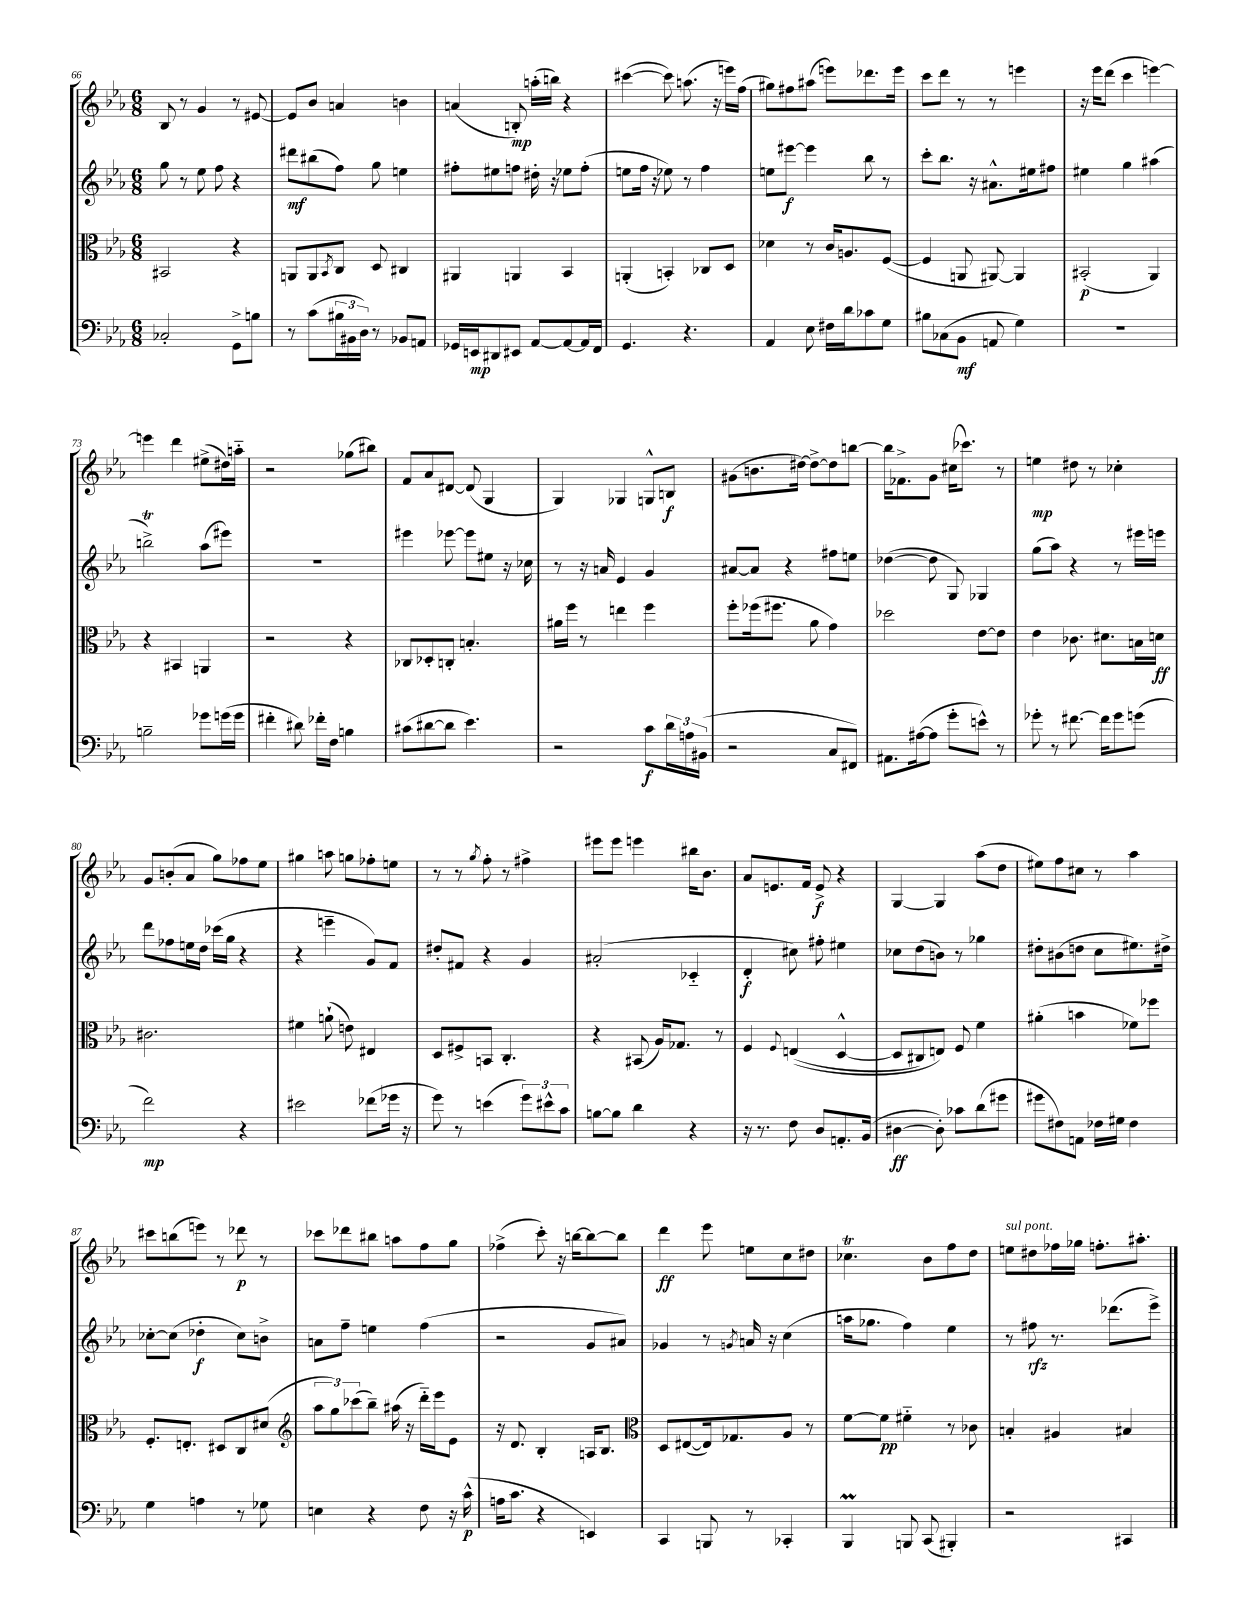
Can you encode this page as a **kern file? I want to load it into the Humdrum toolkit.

**kern	**kern	**kern	**kern
*staff4	*staff3	*staff2	*staff1
*clefF4	*clefC3	*clefG2	*clefG2
*k[b-e-a-]	*k[b-e-a-]	*k[b-e-a-]	*k[b-e-a-]
*M6/8	*M6/8	*M6/8	*M6/8
2C-'	2BB#	8gg	8B-
.	.	8r	8r
.	.	8ee-	4g
.	.	8ff	.
8GG^	4r	4r	8r
8B	.	.	[8e#
=	=	=	=
8r	8AA	8ddd#	8e#]
(8c	8AA	(8bb#	8b-
.	8qBB-	.	.
24B#	8C	8ff)	4a
24BB#	.	.	.
24D)	.	.	.
8r	8D	8gg	.
8BB-	4C#	4ee	4b
8AA	.	.	.
=	=	=	=
16GG-	4AA#	8ff#'	(4a
16EE	.	.	.
8DD#	.	8ee#	.
8EE#	4AA	8ff	8B')
[8AA-	.	16dd#'	(16aa'
.	.	16r	16bb)
8AA-_	4BB-	8ee-	4r
16AA-]	.	(8ff'	.
16FF	.	.	.
=	=	=	=
4.GG	(4AA'	8ee	([4ccc#
.	.	16ff	.
.	.	16r	.
.	4BB')	8ee-)	8ccc#])
4.r	.	8r	(8.aa
.	8C-	4ff	.
.	.	.	16r
.	8D	.	16eee)
.	.	.	(16ff
=	=	=	=
4AA-	4d-	8ee	8gg#)
.	.	[8eee#	8ff#
8E-	8r	4eee#]	(8aa#
16F#	16c	.	8eee)
16d	8.A	.	.
8c-	.	8bb-	8.ddd-
8G	([8F	8r	.
.	.	.	16eee
=	=	=	=
8B#	4F]	8ccc'	8ccc
(8C-	.	8.bb-	8ddd
8BB-	8AA	.	8r
.	.	16r	.
8AA	[8AA#)	8.a#^^	8r
4G)	4AA#]	.	4eee
.	.	16ee#	.
.	.	8ff#	.
=	=	=	=
2.r	(2BB#'	4ee#	16r
.	.	.	16eee-
.	.	.	(8ddd
.	.	4gg	4ccc
.	4AA-)	(4aa#	[4eee)
=	=	=	=
2B~	4r	2bb^)	4eee]
.	4BB#	.	4ddd
8g-	4AA	(8aa-	(8ee#^
(16g	.	8eee#)	16dd#)
16g	.	.	16aa'~
=	=	=	=
4f#'	2r	2.r	2r
8d#)	.	.	.
16f-'	.	.	.
16F	.	.	.
4B	4r	.	(8gg-
.	.	.	8bb#)
=	=	=	=
(8c#	8C-	4eee#	8f
[8d#	8D-'	.	8a-
8d#]	8C'	[8eee-	[8d#
4.e-)	4.B'	8eee-]	(8d#]
.	.	8ee#	4G
.	.	16r	.
.	.	16cc-	.
=	=	=	=
2r	16a#	8r	4G)
.	16ff	.	.
.	8r	16r	.
.	.	16a	.
.	4ee	4e-	4G-
8c	4ff	4g	8G^^
24d	.	.	8B
24A	.	.	.
(24BB#	.	.	.
=	=	=	=
2r	8ff'	[8a#	(8g#
.	(16ff-	8a#]	8.b
.	8.ff#	.	.
.	.	4r	.
.	.	.	[16dd#)
.	8a-	.	8dd#^_
8C	4g)	8ff#	8dd#]
8FF#)	.	8ee	[8bb
=	=	=	=
8.AA#	2dd-	([4dd-	16bb]
.	.	.	8.f-^
([16A#	.	.	.
8A#]	.	8dd-]	8g
8g'	.	8G)	(16cc#
.	.	.	8.ccc-)
8e^^)	[8e-	4G-	.
8r	8e-]	.	8r
=	=	=	=
8g-'	4e-	(8gg	4ee
8r	.	8aa-)	.
[8.f#	8.c-	4r	8dd#
.	.	.	8r
16f#]	8.d#	.	.
8g-	.	8r	4cc-'
(8g	16B	16eee#	.
.	16d	16eee	.
=	=	=	=
2f)	2.c#	8ddd	8g
.	.	8ff-	(8b'
.	.	16ee	8a-
.	.	16dd	.
.	.	(16ccc-	8gg)
.	.	16gg	.
4r	.	4r	8ff-
.	.	.	8ee-
=	=	=	=
2e#	4f#	4r	4gg#
.	(8a`	4eee~	8aa
.	8e)	.	8gg
(8f-	4E#	8g)	8ff-'
16g-	.	8f	8ee
16r	.	.	.
=	=	=	=
8g)	8D	8dd#'	8r
8r	8F#^	8f#	8r
.	.	.	8qgg
(4e	8BB	4r	8ff'
.	4.C'	.	8r
12g)	.	4g	4ff#^
12e#^^	.	.	.
12c	.	.	.
=	=	=	=
[8B	4r	(2a#'	8eee#
8B]	.	.	8eee#
4d	(8BB#	.	4eee
.	16A-)	.	.
.	8.G-	.	.
4r	.	4c-'~	16bb#
.	.	.	8.b-
.	8r	.	.
=	=	=	=
16r	4F	4d'	8a-
8.r	.	.	.
.	.	.	8.e
.	8qqF	.	.
8F	&((4E	8cc#)	.
.	.	.	16f
8D	.	8ff#'	8e^
8.AA'	[4D^^	4ee#	4r
(16BB-	.	.	.
=	=	=	=
[4D#	8D]	8cc-	[4G
.	8C#)	(8dd	.
8D#'])	8E&)	8b)	4G]
8c-	8F	8r	.
(8d	4f	4gg-	(8aa-
8g#	.	.	8dd
=	=	=	=
8g#	(4a#'	8dd#'	8ee#)
8F#)	.	(8b#	8ff
8AA	4b	8dd	8cc#
16F-	.	8cc	8r
16G#	.	.	.
4F-	8f-)	8.ee#)	4aa-
.	8ff-	.	.
.	.	16dd#^	.
=	=	=	=
4G	8.F'	[8cc-'	8ccc#
.	.	(8cc-]	(8bb
.	8.E'	.	.
4A	.	4dd-'	8eee)
.	8D#	.	8r
8r	8C	8cc-)	8ddd-
8G-	(8d#	8b^	8r
=	=	=	=
*	*clefG2	*	*
4E	12aa-	8a	8ccc-
.	12gg)	.	.
.	.	8ff~	8ddd-
.	(12ccc-	.	.
4r	8bb-~)	4ee	8bb#
.	(16aa#	.	8aa
.	16r	.	.
8F	16ddd'~)	(4ff	8ff
.	16eee-	.	.
16r	8e-	.	8gg
(16c^^	.	.	.
=	=	=	=
16A	16r	2r	(4ff-^
8.c	8.d	.	.
4r	4B-'	.	8ccc')
.	.	.	16r
.	.	.	[16bb
4EE)	16A	8g	8bb_
.	8.B-	.	.
.	.	8a#)	8bb]
=	=	=	=
*	*clefC3	*	*
4CC	8D	4g-	4ddd
.	([8E#	.	.
8BBB	16E#])	8r	8eee-
.	8.G-	.	.
.	.	8qg	.
8r	.	16a	8ee
.	.	16r	.
4CC-'	8A-	(4cc	8cc
.	8r	.	8dd#
=	=	=	=
4BBB-	[8f	16aa	4.cc-
.	.	8.gg-	.
.	8f]	.	.
8BBB	4f#'~	4ff)	.
(8CC	.	.	8b-
4BBB#')	8r	4ee-	8ff
.	8c-	.	8dd
=	=	=	=
2r	4B'	8r	8ee
.	.	8ff#	8dd#
.	4A#	8.r	16ff-
.	.	.	16gg-
.	.	.	8.ff'
.	.	(8.ddd-	.
4CC#	4B#	.	.
.	.	.	8.aa#'
.	.	8eee-^)	.
==	==	==	==
*-	*-	*-	*-
